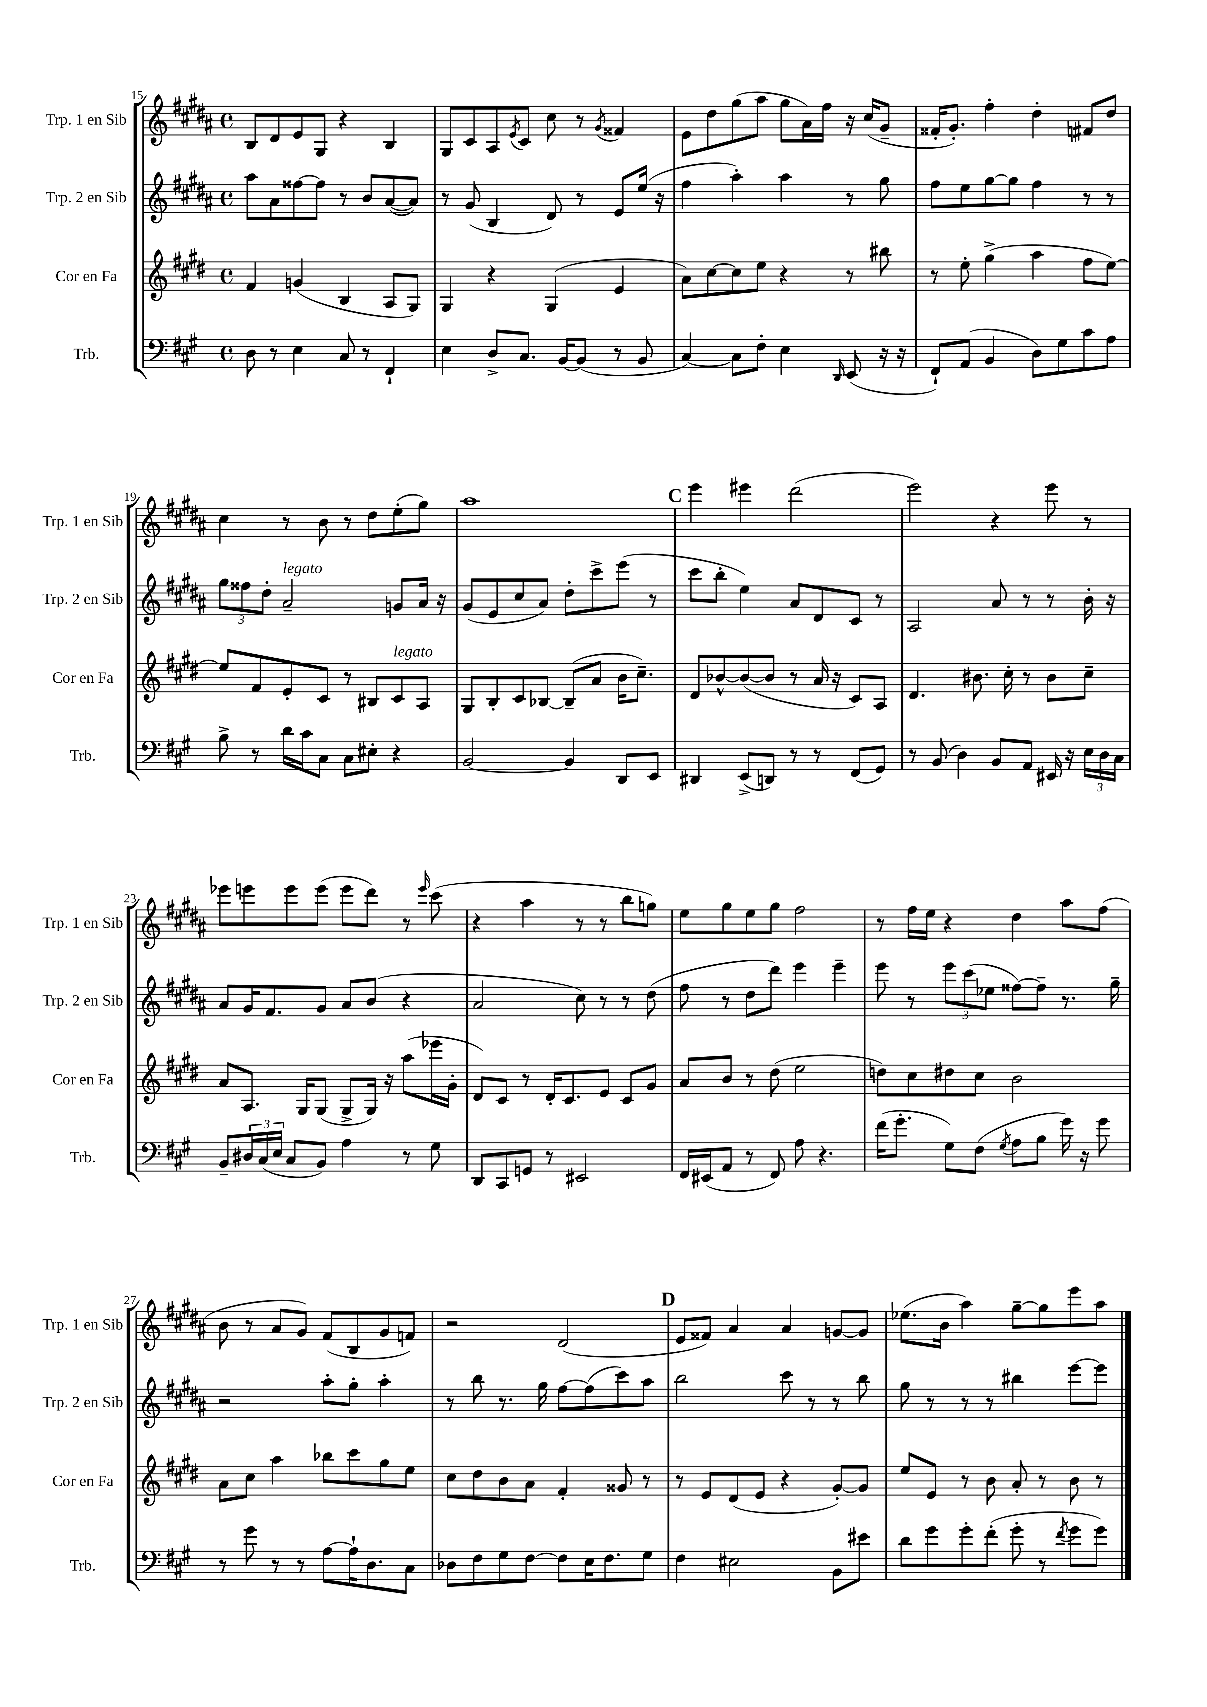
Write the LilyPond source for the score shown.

<<
\new StaffGroup <<
\new Staff = "s0" \with { instrumentName = "Trp. 1 en Sib" shortInstrumentName = "Trp. 1 en Sib" } {
    \clef treble \key b \major \defaultTimeSignature \time 4/4
    b8 dis'8 e'8 gis8 r4 b4 |
    gis8 cis'8 ais8 \acciaccatura { e'8 } cis'8 cis''8 r8 \acciaccatura { gis'8 } fisis'4 |
    e'8 dis''8 gis''8( ais''8 gis''8 ais'16) fis''16 r16 cis''16( gis'8-- |
    fisis'16-. gis'8.-.) fis''4-. dis''4-. fis'8 dis''8 |
    cis''4 r8 b'8 r8 dis''8 e''8-.( gis''8) |
    ais''1 |
    \mark \markup { \bold "C" } e'''4 eis'''4 dis'''2( |
    e'''2) r4 e'''8 r8 |
    ees'''8 e'''8 e'''8 e'''8( e'''8 dis'''8) r8 \grace { e'''16 } cis'''8( |
    r4 ais''4 r8 r8 b''8 g''8) |
    e''8 gis''8 e''8 gis''8 fis''2 |
    r8 fis''16 e''16 r4 dis''4 ais''8 fis''8( |
    b'8 r8 ais'8 gis'8) fis'8( b8 gis'8 f'8) |
    r2 dis'2( |
    \mark \markup { \bold "D" } e'8 fisis'8) ais'4 ais'4 g'8~ g'8 |
    ees''8.( b'16 ais''4) gis''8~-- gis''8 e'''8 ais''8 \bar "|." |
}
\new Staff = "s1" \with { instrumentName = "Trp. 2 en Sib" shortInstrumentName = "Trp. 2 en Sib" } {
    \clef treble \key b \major \defaultTimeSignature \time 4/4
    ais''8 ais'8 fisis''8~ fisis''8 r8 b'8 ais'8~( ais'8) |
    r8 gis'8( b4 dis'8) r8 e'8 e''16( r16 |
    fis''4 ais''4-.) ais''4 r8 gis''8 |
    fis''8 e''8 gis''8~ gis''8 fis''4 r8 r8 |
    \tuplet 3/2 { gis''8 fisis''8 dis''8-. } ais'2--^\markup { \italic "legato" } g'8 ais'16 r16 |
    gis'8( e'8 cis''8 ais'8) dis''8-. cis'''8-> e'''8( r8 |
    \mark \markup { \bold "C" } cis'''8 b''8-. e''4) ais'8 dis'8 cis'8 r8 |
    ais2 ais'8 r8 r8 b'16-. r16 |
    ais'8 gis'16 fis'8. gis'8 ais'8 b'8( r4 |
    ais'2 cis''8) r8 r8 dis''8( |
    fis''8 r8 dis''8 dis'''8) e'''4 e'''4-- |
    e'''8 r8 \tuplet 3/2 { e'''8 cis'''8( ees''8 } fisis''8~) fisis''8-- r8. gis''16-- |
    r2 ais''8-. gis''8-. ais''4-. |
    r8 b''8 r8. gis''16 fis''8~ fis''8( cis'''8) ais''8 |
    \mark \markup { \bold "D" } b''2 cis'''8 r8 r8 b''8 |
    gis''8 r8 r8 r8 bis''4 e'''8~ e'''8 \bar "|." |
}
\new Staff = "s2" \with { instrumentName = "Cor en Fa" shortInstrumentName = "Cor en Fa" } {
    \clef treble \key e \major \defaultTimeSignature \time 4/4
    fis'4 g'4( b4 a8 gis8) |
    gis4 r4 gis4( e'4 |
    a'8) cis''8~ cis''8 e''8 r4 r8 bis''8 |
    r8 e''8-. gis''4->( a''4 fis''8 e''8~) |
    e''8 fis'8 e'8-. cis'8 r8 bis8 cis'8^\markup { \italic "legato" } a8 |
    gis8 b8-. cis'8 bes8~ bes8--( a'8 b'16 cis''8.--) |
    \mark \markup { \bold "C" } dis'8 bes'8~-^ bes'8~( bes'8 r8 a'16 r16 cis'8) a8 |
    dis'4. bis'8. cis''16-. r8 bis'8 cis''8-- |
    a'8 a8. gis16 gis8( gis8-> gis16) r16 a''8( ees'''16 gis'16-. |
    dis'8) cis'8 r8 dis'16-. cis'8. e'8 cis'8 gis'8 |
    a'8 b'8 r8 dis''8( e''2 |
    d''8) cis''8 dis''8 cis''8 b'2 |
    a'8 cis''8 a''4 bes''8 cis'''8 gis''8 e''8 |
    cis''8 dis''8 b'8 a'8 fis'4-. gisis'8 r8 |
    \mark \markup { \bold "D" } r8 e'8 dis'8( e'8 r4 gis'8~-.) gis'8 |
    e''8 e'8 r8 b'8 a'8-. r8 b'8 r8 \bar "|." |
}
\new Staff = "s3" \with { instrumentName = "Trb." shortInstrumentName = "Trb." } {
    \clef bass \key a \major \defaultTimeSignature \time 4/4
    d8 r8 e4 cis8 r8 fis,4-! |
    e4 d8-> cis8. b,16~ b,8( r8 b,8 |
    cis4~) cis8 fis8-. e4 \grace { d,16 } e,8( r16 r16 |
    fis,8-!) a,8( b,4 d8) gis8 cis'8 a8 |
    b8-> r8 d'16 cis'16 cis8 cis8 eis8-. r4 |
    b,2~ b,4 d,8 e,8 |
    \mark \markup { \bold "C" } dis,4 e,8->( d,8) r8 r8 fis,8( gis,8) |
    r8 b,8( d4) b,8 a,8 eis,16 r16 \tuplet 3/2 { e16 d16 cis16 } |
    b,8-- \tuplet 3/2 { dis16 cis16( e16 } cis8 b,8) a4 r8 gis8 |
    d,8 cis,8 g,8 r8 eis,2 |
    fis,16 eis,16( a,8 r8 fis,8) a8 r4. |
    fis'16( gis'8.-. gis8) fis8( \acciaccatura { gis8 } a8 b8 gis'16) r16 gis'8 |
    r8 gis'8 r8 r8 a8~ a16-! d8. cis8 |
    des8 fis8 gis8 fis8~ fis8 e16 fis8. gis8 |
    \mark \markup { \bold "D" } fis4 eis2 b,8 eis'8 |
    d'8 gis'8 gis'8-. fis'8-.( gis'8-. r8 \acciaccatura { fis'8 } gis'8 gis'8) \bar "|." |
}
>>
>>
\layout { \context { \Score currentBarNumber = #15 } }
